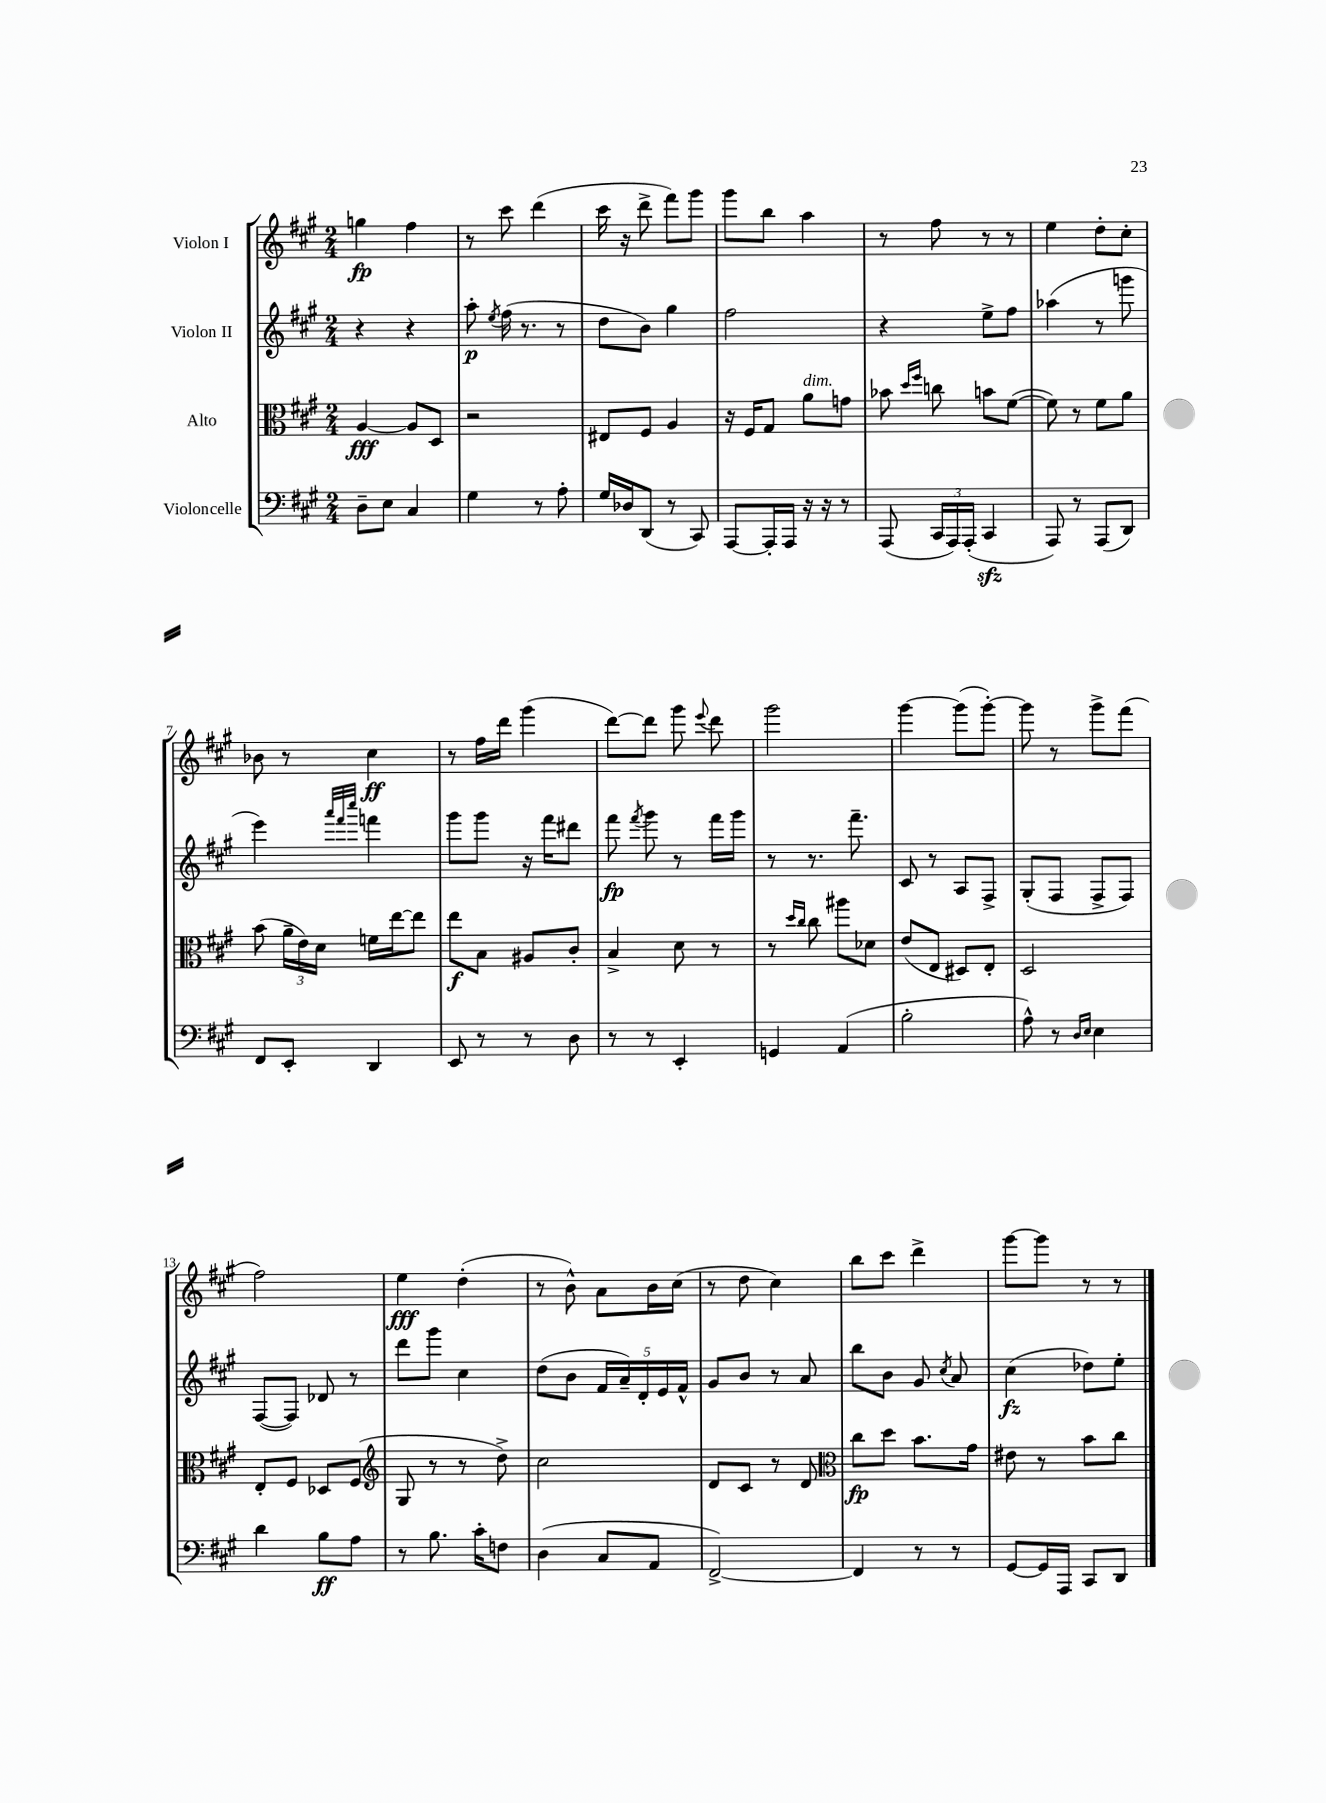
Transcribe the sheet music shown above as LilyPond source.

<<
\new StaffGroup <<
\new Staff = "s0" \with { instrumentName = "Violon I" } {
    \clef treble \key a \major \numericTimeSignature \time 2/4
    \autoBeamOff g''4\fp fis''4 |
    r8 cis'''8 d'''4( |
    cis'''16 r16 d'''8-> fis'''8[) gis'''8] |
    gis'''8[ b''8] a''4 |
    r8 fis''8 r8 r8 |
    e''4 d''8[-. cis''8]-. |
    bes'8 r8 cis''4\ff |
    r8 fis''16[ d'''16] gis'''4( |
    d'''8[~) d'''8] gis'''8 \appoggiatura { e'''8 } d'''8 |
    gis'''2 |
    gis'''4~ gis'''8[( gis'''8]~-.) |
    gis'''8 r8 gis'''8[-> fis'''8]( |
    fis''2) |
    e''4\fff d''4-.( |
    r8 b'8-^) a'8[ b'16 cis''16]( |
    r8 d''8 cis''4) |
    b''8[ cis'''8] d'''4-> |
    gis'''8[~ gis'''8] r8 r8 \bar "|." |
}
\new Staff = "s1" \with { instrumentName = "Violon II" } {
    \clef treble \key a \major \numericTimeSignature \time 2/4
    \autoBeamOff r4 r4 |
    a''8-.\p \acciaccatura { e''8 } fis''16( r8. r8 |
    d''8[ b'8]) gis''4 |
    fis''2 |
    r4 e''8[-> fis''8] |
    aes''4( r8 g'''8 |
    e'''4) \grace { a'''32[ fis'''32 cis''''32] } f'''4 |
    gis'''8[ gis'''8] r16 fis'''16[ dis'''8] |
    fis'''8\fp \acciaccatura { fis'''8 } gis'''8 r8 fis'''16[ gis'''16] |
    r8 r8. fis'''8.-- |
    cis'8 r8 a8[ fis8]-> |
    gis8[-.( fis8] fis8[-> fis8]) |
    fis8[~( fis8]) des'8 r8 |
    d'''8[ gis'''8] cis''4 |
    d''8[( b'8] \tuplet 5/4 { fis'16[ a'16--) d'16-. e'16 fis'16]-^ } |
    gis'8[ b'8] r8 a'8 |
    b''8[ b'8] gis'8 \acciaccatura { cis''8 } a'8 |
    cis''4\fz( des''8[) e''8]-. \bar "|." |
}
\new Staff = "s2" \with { instrumentName = "Alto" } {
    \clef alto \key a \major \numericTimeSignature \time 2/4
    \autoBeamOff a4~\fff a8[ d8] |
    r2 |
    eis8[ fis8] a4 |
    r16 fis16[ gis8] a'8[^\markup { \italic "dim." } g'8] |
    bes'8 \grace { d''16[ fis''16] } c''8 b'8[ fis'8]~( |
    fis'8) r8 fis'8[ a'8] |
    b'8( \tuplet 3/2 { a'16[-- e'16) d'16] } f'16[ e''16~ e''8] |
    e''8[\f b8] ais8[ cis'8]-. |
    b4-> d'8 r8 |
    r8 \grace { d''16[ cis''16] } cis''8 ais''8[ des'8] |
    e'8[( e8] dis8[) e8]-. |
    d2 |
    e8[-. fis8] des8[ fis8]( |
    \clef treble gis8 r8 r8 d''8->) |
    cis''2 |
    d'8[ cis'8] r8 d'8 |
    \clef alto cis''8[\fp d''8] b'8.[ gis'16] |
    eis'8 r8 b'8[ cis''8] \bar "|." |
}
\new Staff = "s3" \with { instrumentName = "Violoncelle" } {
    \clef bass \key a \major \numericTimeSignature \time 2/4
    \autoBeamOff d8[-- e8] cis4 |
    gis4 r8 a8-. |
    gis16[ des16 d,8]( r8 cis,8) |
    a,,8[~ a,,16-. a,,16] r16 r16 r8 |
    a,,8( \tuplet 3/2 { cis,16[ a,,16) a,,16]-.( } cis,4\sfz |
    a,,8) r8 a,,8[( d,8]) |
    fis,8[ e,8]-. d,4 |
    e,8 r8 r8 d8 |
    r8 r8 e,4-. |
    g,4 a,4( |
    b2-. |
    a8-^) r8 \grace { d16[ e16] } e4 |
    d'4 b8[\ff a8] |
    r8 b8. cis'16[-. f8] |
    d4( cis8[ a,8] |
    fis,2~->) |
    fis,4 r8 r8 |
    gis,8[~ gis,16 a,,16] cis,8[ d,8] \bar "|." |
}
>>
>>
